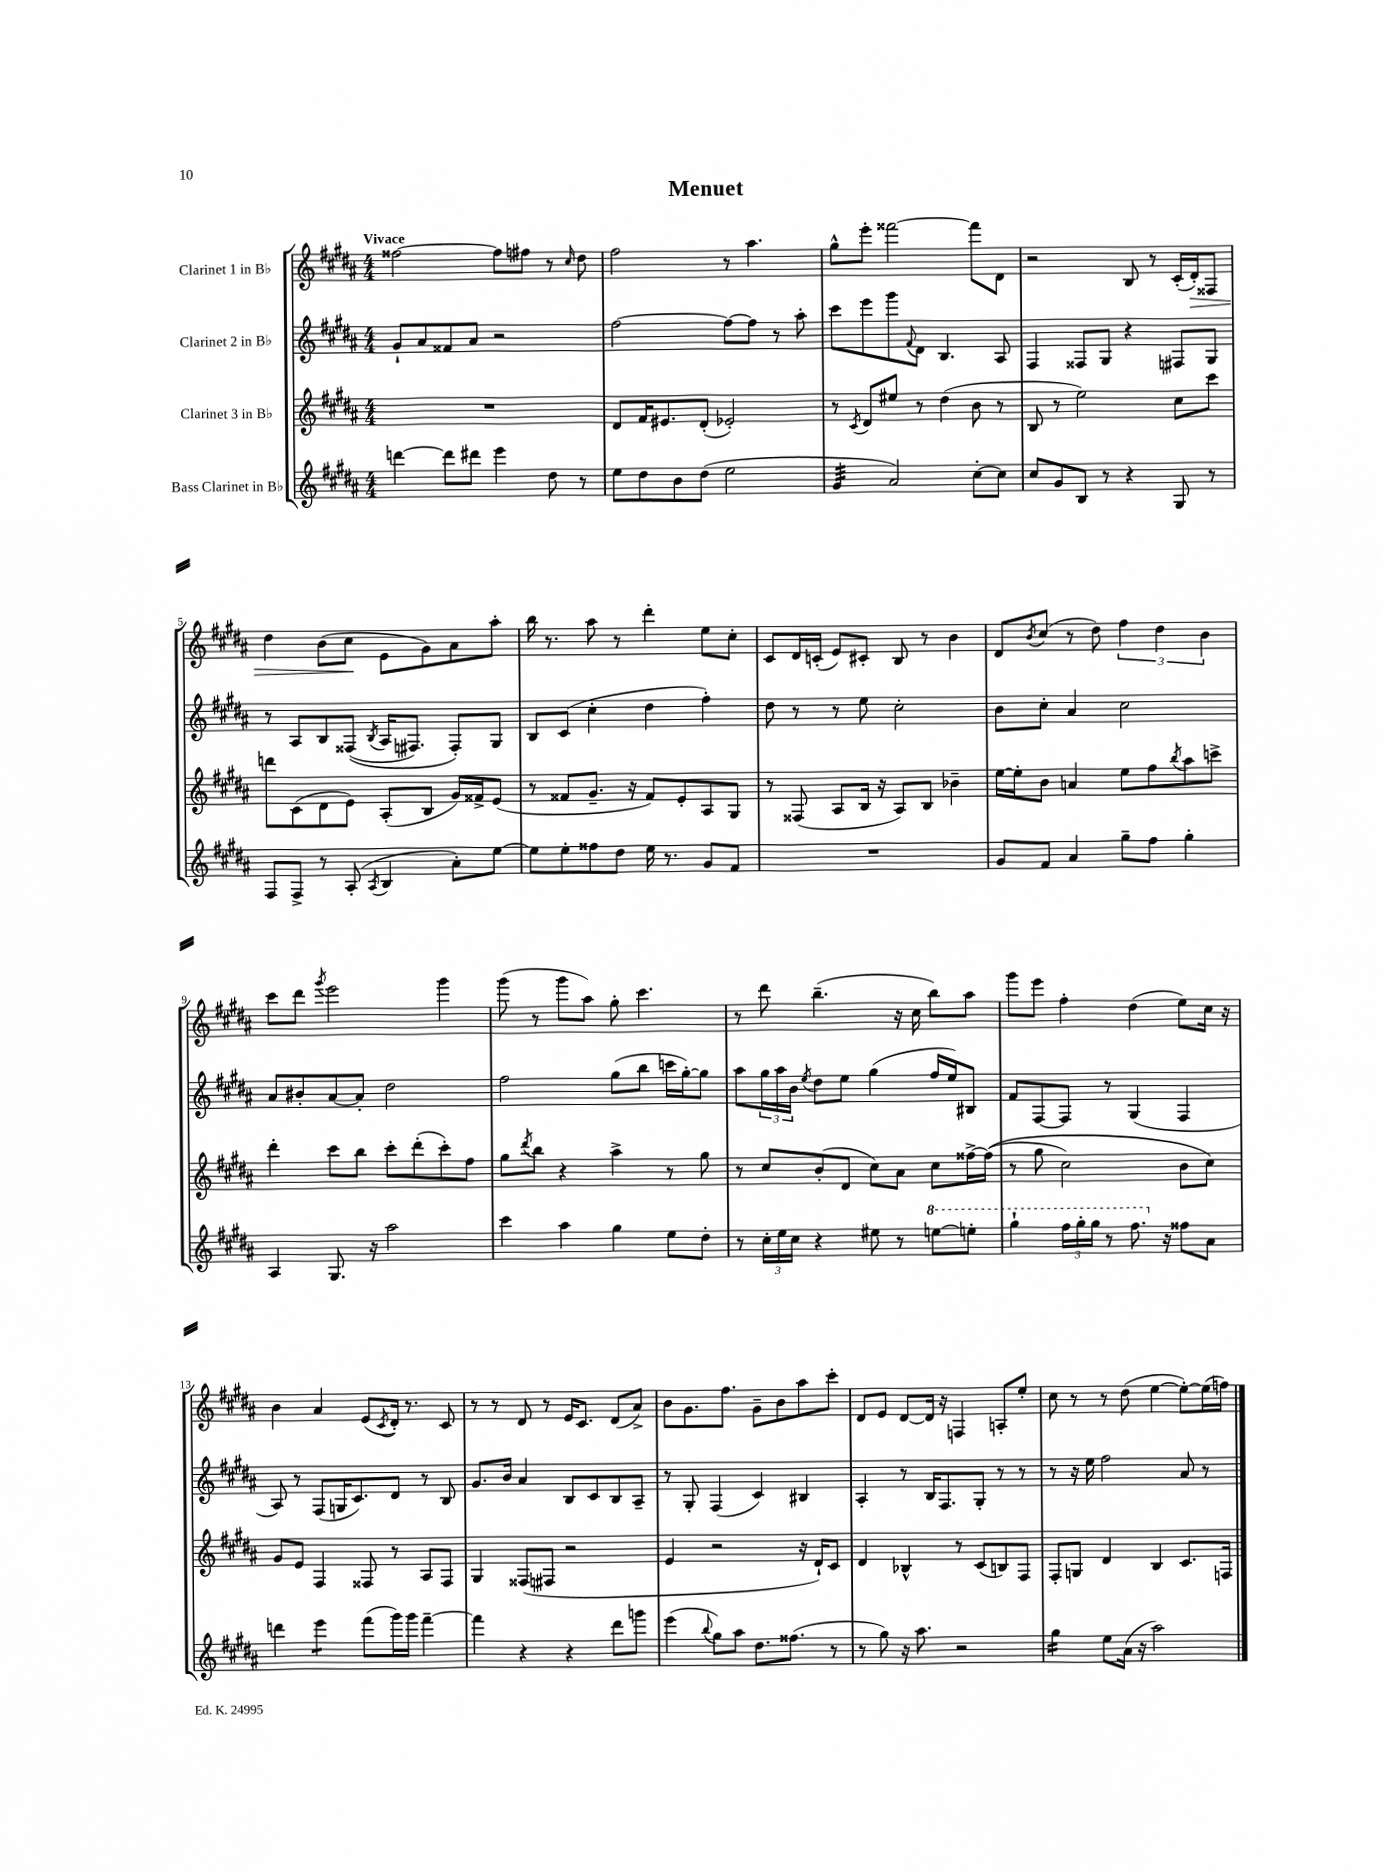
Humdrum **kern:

**kern	**kern	**kern	**kern	**dynam
*part4	*part3	*part2	*part1	*part1
*staff4	*staff3	*staff2	*staff1	*staff1
*I"Bass Clarinet in B♭	*I"Clarinet 3 in B♭	*I"Clarinet 2 in B♭	*I"Clarinet 1 in B♭	*
*clefG2	*clefG2	*clefG2	*clefG2	*
*k[f#c#g#d#a#]	*k[f#c#g#d#a#]	*k[f#c#g#d#a#]	*k[f#c#g#d#a#]	*
*M4/4	*M4/4	*M4/4	*M4/4	*
=1	=1	=1	=1	=1
!	!	!	!LO:TX:a:B:t=Vivace	!
[4dddn\	1r	8g#`/L	[2ff##X\	.
.	.	8a#/	.	.
8ddd\L]	.	8f##X/	.	.
8ddd#X\J	.	8a#/J	.	.
4eee\	.	2r	8ff##\L]	.
.	.	.	8ff#X\J	.
8dd#\	.	.	8r	.
.	.	.	16qqcc#/	.
8r	.	.	8dd#\	.
=2	=2	=2	=2	=2
8ee\L	8d#/L	[2ff#\	2ff#\	.
8dd#\	16f#/K	.	.	.
.	8.e#X/	.	.	.
8b\	.	.	.	.
(8dd#\J	(8d#'/J	.	.	.
2ee\	2e-X'/)	8ff#\L_	8r	.
.	.	8ff#\J]	4.aa#\	.
.	.	8r	.	.
.	.	8aa#'\	.	.
=3	=3	=3	=3	=3
*tremolo	*	*	*	*
32g#/LLL	8r	8ccc#\L	8gg#^^\L	.
32g#/	.	.	.	.
32g#/	.	.	.	.
32g#/	.	.	.	.
.	8qc#/	.	.	.
32g#/	8d#/L	8eee\	8eee'\J	.
32g#/	.	.	.	.
32g#/	.	.	.	.
32g#/JJJ	.	.	.	.
*Xtremolo	*	*	*	*
2a#/)	8ee#X/J	8ggg#\	[2fff##X\	.
.	.	8qqf#/	.	.
.	8r	8d#\J	.	.
.	(4dd#\	4.B/	.	.
[8cc#'\L	8b\	.	8fff##\L]	.
8cc#\J]	8r	8A#/	8d#\J	.
=4	=4	=4	=4	=4
8cc#/L	8B/	4F#/	2r	.
8g#/	8r	.	.	.
8B/J	2ee\)	8F##X/L	.	.
8r	.	8G#/J	.	.
4r	.	4r	8B/	.
.	.	.	8r	.
8G#/	8cc#\L	8F#X/L	(16c#'/LL	.
!	!	!	!	!LO:HP:b
.	.	.	16d#'/J)	>
8r	8ccc#\J	8G#/J	8F##X/J	.
!!LO:LB:g=z
=5	=5	=5	=5	=5
8F#/L	8dddn\L	8r	4dd#\	.
8F#^/J	(8c#\	8A#/L	.	.
8r	8d#\	8B/	(8b\L	.
(8A#'/	8e\J)	((8F##X/J	8cc#\J	.
8qA#/	.	8qB/	.	.
4B/	(8A#'/L	16A#/KL	8e\L	]
.	.	8.F#X/J)	.	.
.	8B/J	.	8g#\)	.
8a#'\L)	16g#/LL)	8F#'/L)	8a#\	.
.	16f##X^/J	.	.	.
[8ee\J	(8e/J	8G#/J	8aa#'\J	.
=6	=6	=6	=6	=6
8ee\L]	8r	8B/L	16bb\	.
.	.	.	8.r	.
8ee'\	8f##X/L	(8c#/J	.	.
8ff##X\	8.g#~/J	4cc#'\	8aa#\	.
8dd#\J	.	.	8r	.
.	16r	.	.	.
16ee\	8f##/L)	4dd#\	4ddd#'\	.
8.r	.	.	.	.
.	8e'/	.	.	.
8g#/L	8A#/	4ff#'\)	8ee\L	.
8f#/J	8G#/J	.	8cc#'\J	.
=7	=7	=7	=7	=7
1r	8r	8dd#\	8c#/L	.
.	(8F##X/	8r	16d#/L	.
.	.	.	(16cn'/JJ	.
.	8A#/L	8r	8e/L)	.
.	16B/Jk	8ee\	8c#X'/J	.
.	16r	.	.	.
.	8A#/L)	2cc#'\	8B/	.
.	8B/J	.	8r	.
.	4b-X~\	.	4b\	.
=8	=8	=8	=8	=8
8g#/L	[16ee\LL	8b\L	8d#/L	.
.	16ee'\J]	.	.	.
.	.	.	8qb/	.
8f#/J	8b\J	8cc#'\J	(8cc#/J	.
4a#/	4an/	4a#/	8r	.
.	.	.	8dd#\)	.
8gg#~\L	8ee\L	2cc#\	6ff#\	.
8ff#\J	8ff#\	.	.	.
.	.	.	6dd#\	.
.	8qbb/	.	.	.
4gg#'\	8aa#\	.	.	.
.	.	.	6b\	.
.	8cccn^\J	.	.	.
!!LO:LB:g=z
=9	=9	=9	=9	=9
4A#/	4ddd#'\	8a#/L	8ccc#\L	.
.	.	8b#X'/	8ddd#\J	.
.	.	.	8qggg#/	.
8.G#/	8ccc#\L	[8a#/	2eee\	.
.	8bb\J	8a#'/J]	.	.
16r	.	.	.	.
2aa#\	8ccc#'\L	2dd#\	.	.
.	(8ddd#'\	.	.	.
.	8ccc#'\)	.	4ggg#\	.
.	8ff#\J	.	.	.
=10	=10	=10	=10	=10
4ccc#\	8gg#\L	2ff#\	(8ggg#\	.
.	8qddd#/	.	.	.
.	8bb\J	.	8r	.
4aa#\	4r	.	8ggg#\L	.
.	.	.	8aa#\J)	.
4gg#\	4aa#^\	(8gg#\L	8gg#'\	.
.	.	8bb\J	4.ccc#\	.
8ee\L	8r	16cccn\LL	.	.
.	.	[16gg#'\J)	.	.
8dd#'\J	8gg#\	8gg#\J]	.	.
=11	=11	=11	=11	=11
8r	8r	8aa#\L	8r	.
24cc#'\LL	8cc#/L	24gg#\L	8ddd#\	.
24ee\	.	24aa#\	.	.
24cc#\JJ	.	24b\JJ	.	.
.	.	8qee/	.	.
4r	(8b'/	8dd#\L	(4.bb~\	.
.	8d#/J	8ee\J	.	.
8ee#X\	8cc#\L)	(4gg#\	.	.
8r	8a#\J	.	16r	.
.	.	.	16cc#\	.
*8va	*	*	*	*
[8eeen\L	8cc#\L	16ff#/LL	8bb\L)	.
.	.	16ee/J)	.	.
8eeen'\J]	[16ff##X^\L	8B#X/J	8aa#\J	.
.	((16ff##\JJ]	.	.	.
=12	=12	=12	=12	=12
4ggg#`\	8r	8f#/L	8ggg#\L	.
.	8gg#\	[8F#/	8eee\J	.
24fff#\LL	2cc#\)	8F#/J]	4ff#'\	.
24ggg#'\	.	.	.	.
24ggg#\JJ	.	.	.	.
8r	.	8r	.	.
8.fff#\	.	(4G#/	(4dd#\	.
*X8va	*	*	*	*
16r	.	.	.	.
8ff##X\L	8b\L	4F#/	8ee\L)	.
8a#\J	8cc#\J)	.	16cc#\Jk	.
.	.	.	16r	.
!!LO:LB:g=z
=13	=13	=13	=13	=13
4dddn\	8g#/L	8A#/)	4b\	.
.	8e/J	8r	.	.
*tremolo	*	*	*	*
8eee\L	4F#/	(8F#/L	4a#/	.
8eee\J	.	16Gn/K	.	.
*Xtremolo	*	*	*	*
.	.	8.c#/)	.	.
(8fff#\L	8F##X/	.	(8e/L	.
.	.	.	8qc#/	.
16ggg#\L)	8r	8d#/J	16d#'/Jk)	.
16ggg#\JJ	.	.	8.r	.
[4fff#~\	8A#/L	8r	.	.
.	8F##/J	8B/	8c#/	.
=14	=14	=14	=14	=14
4fff#\]	4G#/	8.g#/L	8r	.
.	.	.	8r	.
.	.	16b/Jk	.	.
4r	(8F##X/L	4a#/	8d#/	.
.	8F#X/J	.	8r	.
4r	2r	8B/L	16e/KL	.
.	.	.	8.c#/J	.
.	.	8c#/	.	.
8ddd#\L	.	8B/	(8d#/L	.
8gggn\J	.	8A#~/J	8a#^/J)	.
=15	=15	=15	=15	=15
(4eee\	4e/	8r	8b\L	.
.	.	8G#'/	8.g#\	.
8qqbb/	.	.	.	.
8gg#\L)	2r	(4F#/	.	.
.	.	.	8.ff#\J	.
8aa#\J	.	.	.	.
8.dd#\L	.	4c#/)	8g#~\L	.
.	.	.	8b\	.
(8.ff##X\J	.	.	.	.
.	16r	4B#X/	8aa#\	.
.	16d#`/KL)	.	.	.
8r	8c#/J	.	8ccc#'\J	.
=16	=16	=16	=16	=16
8r	4d#/	4A#'/	8d#/L	.
8gg#\)	.	.	8e/J	.
16r	4B-X^^/	8r	[8d#/L	.
8.aa#\	.	.	.	.
.	.	16B/KL	16d#/Jk]	.
.	.	8.F#/	16r	.
2r	8r	.	4Fn/	.
.	(8c#/L	8G#'/J	.	.
.	8Bn/)	8r	8An'/L	.
.	8F#/J	8r	8ee'/J	.
=17	=17	=17	=17	=17
*tremolo	*	*	*	*
16gg#\LL	8F#'/L	8r	8cc#\	.
16gg#\	.	.	.	.
16gg#\	8Gn/J	16r	8r	.
16gg#\JJ	.	16ee\	.	.
*Xtremolo	*	*	*	*
8ee\L	4d#/	2ff#\	8r	.
(16a#\Jk	.	.	(8dd#\	.
16r	.	.	.	.
2aa#\)	4B/	.	[4ee\	.
.	8.c#/L	8a#/	8ee'\L_)	.
.	.	8r	(16ee\L]	.
.	16Fn/Jk	.	16ffn\JJ)	.
==	==	==	==	==
*-	*-	*-	*-	*-
